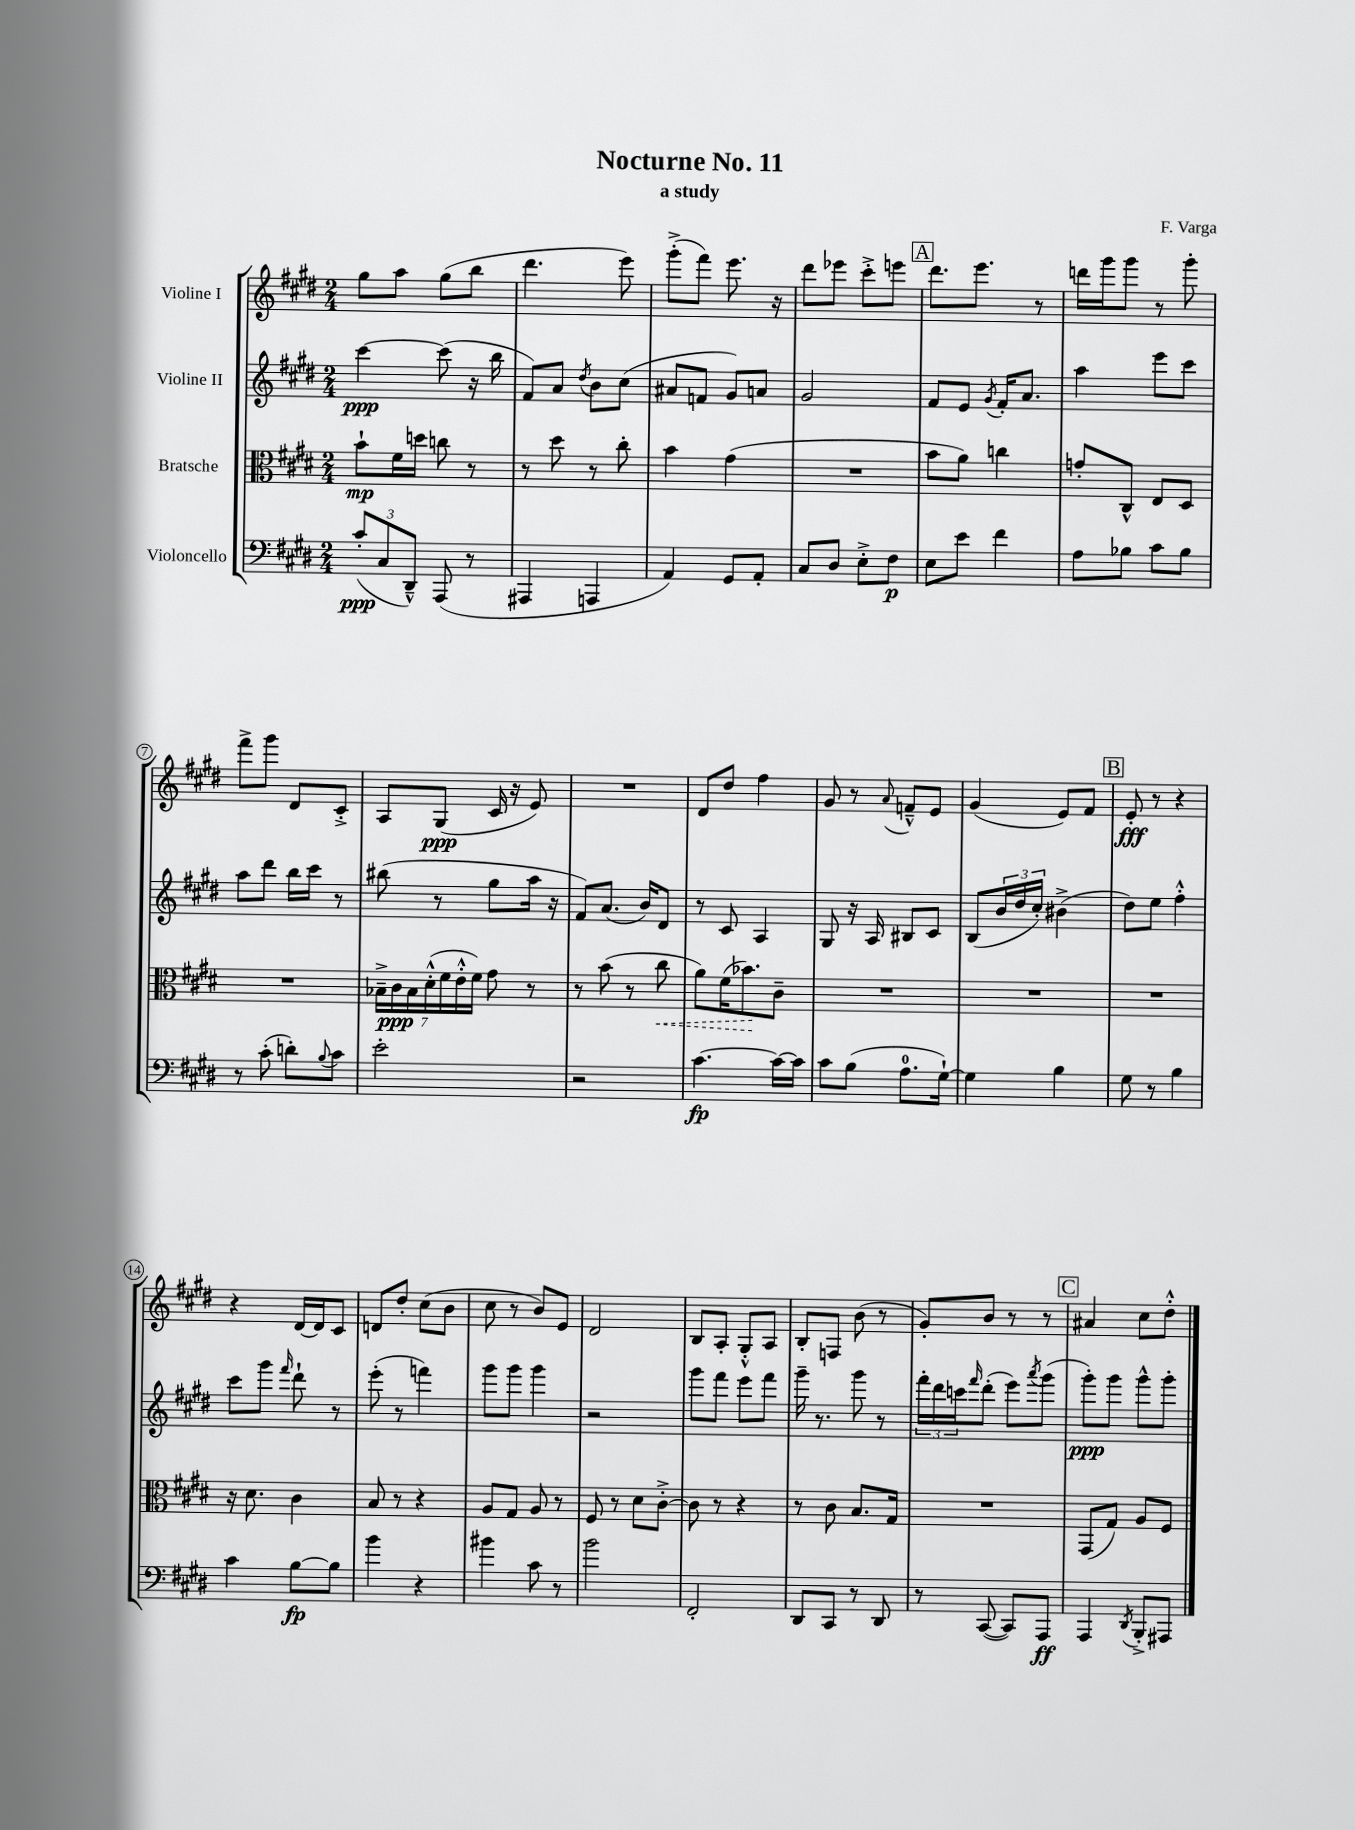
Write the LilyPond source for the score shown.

\header { title = "Nocturne No. 11" composer = "F. Varga" subtitle = "a study" }
<<
\new StaffGroup <<
\new Staff = "s0" \with { instrumentName = "Violine I" } {
    \clef treble \key e \major \numericTimeSignature \time 2/4
    gis''8 a''8 gis''8( b''8 |
    dis'''4. e'''8) |
    gis'''8-.->( fis'''8) e'''8. r16 |
    dis'''8 ees'''8 cis'''8-.-> e'''8 |
    \mark \markup { \box "A" } dis'''8. e'''8. r8 |
    d'''16 gis'''16 gis'''8 r8 gis'''8-. |
    fis'''8-> gis'''8 dis'8 cis'8-.-> |
    a8 gis8\ppp( cis'16 r16 e'8) |
    R2 |
    dis'8 dis''8 fis''4 |
    gis'8 r8 \appoggiatura { a'8 } f'8---^ e'8 |
    gis'4( e'8) fis'8 |
    \mark \markup { \box "B" } e'8-.\fff r8 r4 |
    r4 dis'16~ dis'16 cis'8 |
    d'8 dis''8-. cis''8( b'8 |
    cis''8 r8 b'8) e'8 |
    dis'2 |
    b8 a8-. gis8-.-^ a8 |
    b8-. f8 b'8( r8 |
    gis'8-.) b'8 r8 r8 |
    \mark \markup { \box "C" } ais'4 cis''8 dis''8-.-^ \bar "|." |
}
\new Staff = "s1" \with { instrumentName = "Violine II" } {
    \clef treble \key e \major \numericTimeSignature \time 2/4
    cis'''4~\ppp cis'''8( r16 b''16 |
    fis'8) a'8 \acciaccatura { dis''8 } b'8 cis''8( |
    ais'8 f'8 gis'8) a'8 |
    gis'2 |
    \mark \markup { \box "A" } fis'8 e'8 \acciaccatura { gis'8 } fis'16-. a'8. |
    a''4 e'''8 cis'''8 |
    a''8 dis'''8 b''16 cis'''16 r8 |
    bis''8( r8 gis''8 a''16 r16 |
    fis'8) a'8.( b'16) dis'8 |
    r8 cis'8 a4 |
    gis8 r16 a16 bis8 cis'8 |
    b8( \tuplet 3/2 { b'16 dis''16 cis''16-.) } bis'4->( |
    \mark \markup { \box "B" } dis''8) e''8 fis''4-.-^ |
    cis'''8 gis'''8 \grace { fis'''16 } dis'''8-! r8 |
    e'''8-.( r8 f'''4) |
    gis'''8 gis'''8 gis'''4 |
    r2 |
    gis'''8 fis'''8 e'''8 fis'''8 |
    gis'''16-- r8. gis'''8 r8 |
    \tuplet 3/2 { fis'''16-. dis'''16 c'''16 } \grace { fis'''16 } dis'''8-.( e'''8) \acciaccatura { a'''8 } gis'''8( |
    \mark \markup { \box "C" } gis'''8-.\ppp) gis'''8 gis'''8-^ gis'''8-. \bar "|." |
}
\new Staff = "s2" \with { instrumentName = "Bratsche" } {
    \clef alto \key e \major \numericTimeSignature \time 2/4
    b'8-!\mp fis'16 d''16 c''8 r8 |
    r8 dis''8 r8 cis''8-. |
    b'4 gis'4( |
    R2 |
    \mark \markup { \box "A" } b'8 a'8) c''4 |
    g'8-. cis8-^ e8 dis8 |
    R2 |
    \tuplet 7/4 { bes16---> cis'16\ppp bes16 dis'16-.-^( fis'16 e'16-.-^ fis'16) } gis'8 r8 |
    r8 b'8( r8 \once \override Hairpin.style = #'dashed-line cis''8\< |
    a'8) fis'16( bes'8.\!) cis'8-- |
    R2 |
    R2 |
    \mark \markup { \box "B" } R2 |
    r16 dis'8. cis'4 |
    b8 r8 r4 |
    a8 gis8 a8 r8 |
    fis8 r8 dis'8 cis'8~-.-> |
    cis'8 r8 r4 |
    r8 cis'8 b8. gis16 |
    R2 |
    \mark \markup { \box "C" } gis,8( gis8) a8 fis8 \bar "|." |
}
\new Staff = "s3" \with { instrumentName = "Violoncello" } {
    \clef bass \key e \major \numericTimeSignature \time 2/4
    \tuplet 3/2 { cis'8-.\ppp( cis8 dis,8---^) } a,,8( r8 |
    ais,,4 a,,4 |
    a,4) gis,8 a,8-. |
    cis8 dis8 e8-.-> fis8\p |
    \mark \markup { \box "A" } e8 e'8 fis'4 |
    a8 bes8 cis'8 bes8 |
    r8 cis'8-.( d'8-.) \appoggiatura { b8 } cis'8 |
    e'2-. |
    r2 |
    cis'4.~\fp cis'16~ cis'16 |
    cis'8 b8( a8.-0 gis16~-!) |
    gis4 b4 |
    \mark \markup { \box "B" } gis8 r8 b4 |
    cis'4 b8~\fp b8 |
    b'4 r4 |
    bis'4 cis'8 r8 |
    b'2 |
    fis,2-. |
    dis,8 cis,8 r8 dis,8 |
    r8 cis,8~( cis,8) a,,8\ff |
    \mark \markup { \box "C" } a,,4 \acciaccatura { dis,8 } b,,8-.-> ais,,8 \bar "|." |
}
>>
>>
\layout { \context { \Score \override BarNumber.stencil = #(make-stencil-circler 0.1 0.3 ly:text-interface::print) } }
